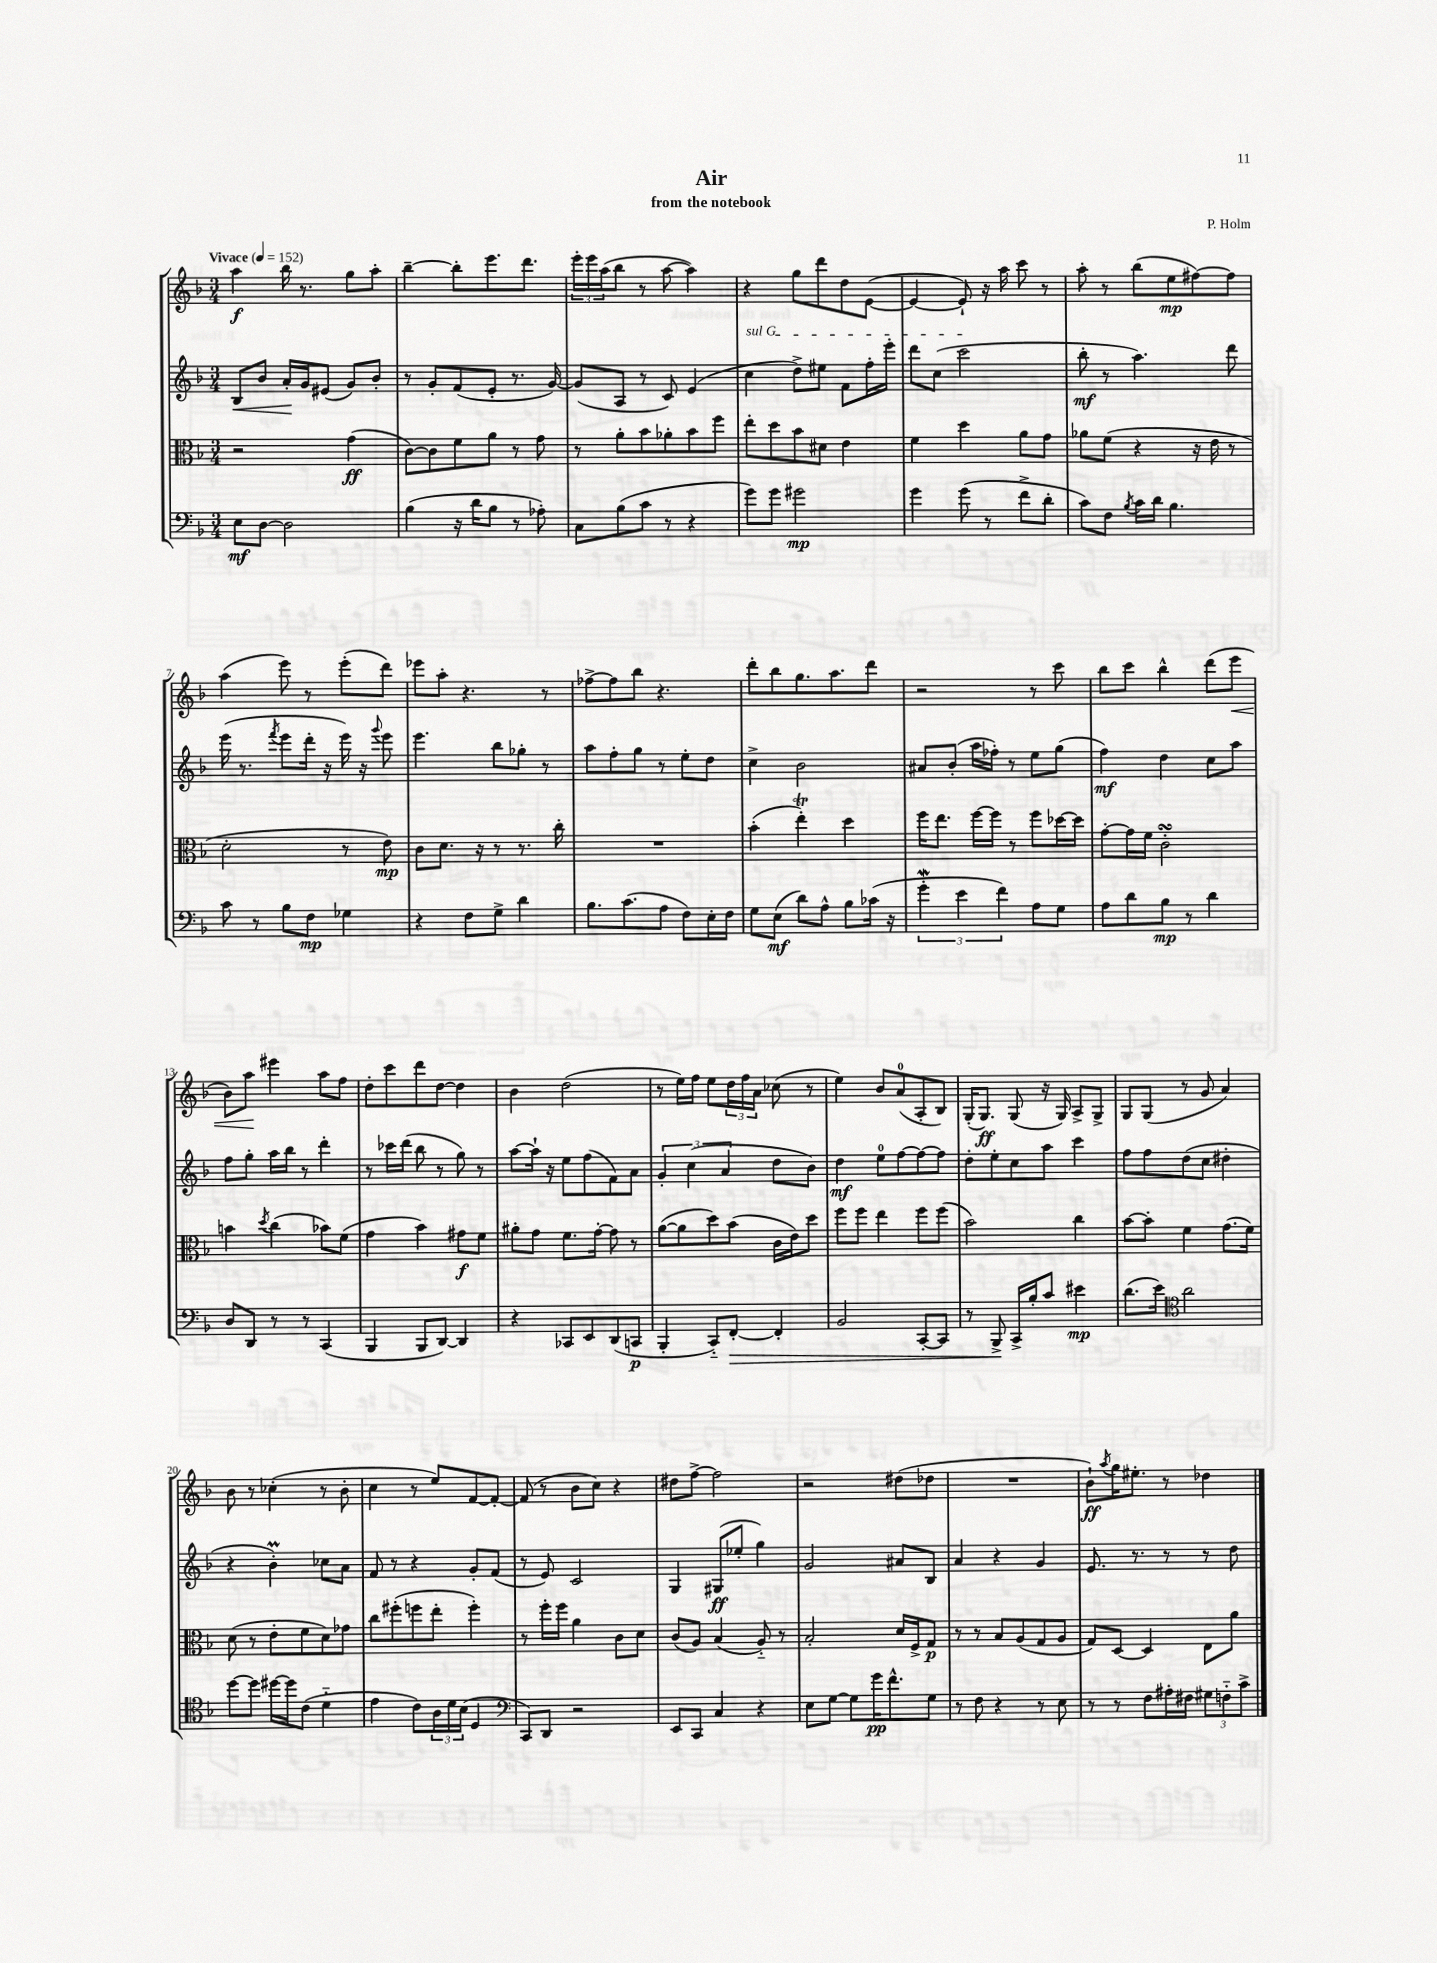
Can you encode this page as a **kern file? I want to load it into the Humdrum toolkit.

**kern	**kern	**kern	**kern
*staff4	*staff3	*staff2	*staff1
*clefF4	*clefC3	*clefG2	*clefG2
*k[b-]	*k[b-]	*k[b-]	*k[b-]
*M3/4	*M3/4	*M3/4	*M3/4
*MM152	*MM152	*MM152	*MM152
8E\L	2r	8B-/L	4aa\
[8D\J	.	8b-/J	.
2D\]	.	16a'/LL	16bb-\
.	.	16g/J	8.r
.	.	(8e#/J	.
.	(4g\	8g/L)	8gg\L
.	.	8b-'/J	8aa'\J
=	=	=	=
(4B-\	[8c\L)	8r	[4bb-~\
.	8c\]	8g'/L	.
16r	8f\	(8f/	8bb-'\]L
16d\LK	.	.	.
8B-\J	8a\J	8e'/J	8.eee\
8r	8r	8.r	.
.	.	.	8.ddd\J
8A-'\)	8g\	.	.
.	.	[16g/)	.
=	=	=	=
8C\L	8r	(8g/]L	24eee'\LL
.	.	.	24eee\
.	.	.	(24aa\J
(8B-\	8a'\L	8A/J	8bb-\J
8c\J	8b-\	8r	8r
8r	8a-'\	8c/)	[8aa\
4r	8b-\	(4e/	4aa\])
.	8ff\J	.	.
=	=	=	=
8g\L)	8ee'\L	4cc\	4r
8g\J	8dd\	.	.
2g#\	8b-\	8dd^\L)	8gg\L
.	8d#\J	8ee#\J	8ddd\
.	4e\	8f\L	8dd\
.	.	16ff'\L	([8e\J
.	.	16eee'\JJ	.
=	=	=	=
4g\	4f\	8ddd\L	4e/_
.	.	(8cc\J	.
(8g\	4dd\	2ccc\	8e`/])
8r	.	.	16r
.	.	.	16aa\
8f^\L	8a\L	.	8ccc\
8d'\J	8g\J	.	8r
=	=	=	=
8c\L)	8a-\L	8bb-'\	8aa'\
8F\J	(8f\J	8r	8r
8qB-/	.	.	.
16c\LL	4r	4.aa\)	(8bb-\L
16d\JJ	.	.	.
4.B-\	.	.	8ee\
.	16r	.	[8ff#\)
.	16e\	.	.
.	8r	8ddd\	8ff#\]J
=	=	=	=
8c\	2d'\	(16eee\	(4aa\
.	.	8.r	.
8r	.	.	.
.	.	8qfff/	.
8B-\L	.	8eee\L	8eee\)
8F\J	.	16ddd'\Jk	8r
.	.	16r	.
4G-\	8r	16eee\)	(8eee'\L
.	.	16r	.
.	.	8qqggg/	.
.	8e\)	8eee\	8ddd\J)
=	=	=	=
4r	8c\L	4.eee\	8eee-\L
.	8.d\J	.	8aa'\J
8F\L	.	.	4.r
.	16r	.	.
8G^\J	8r	8bb-\L	.
4d\	8.r	8gg-'\J	.
.	.	8r	8r
.	16cc'\	.	.
=	=	=	=
8.B-\L	2.r	8aa\L	[8ff-^\L
.	.	8ff'\	8ff-\]
(8.c\	.	.	.
.	.	8gg\J	8bb-\J
8A\J	.	8r	4.r
8F\L)	.	8ee'\L	.
16E'\L	.	8dd\J	.
16F\JJ	.	.	.
=	=	=	=
8G\L	(4b-'\	4cc^\	8ddd'\L
(8E\J	.	.	8bb-\
8d\L)	4ee'\)	2b-\	8.gg\
8A^^\J	.	.	.
.	.	.	8.aa\
8B-\L	4dd\	.	.
(16c-\Jk	.	.	8ddd\J
16r	.	.	.
=	=	=	=
6g'\	16ff\LK	8a#/L	2r
.	8.ee\J	.	.
.	.	(8b-'/J	.
6e\	.	.	.
.	[16ff\LL	16aa\LL	.
.	16ff\]JJ	16ff-'\JJ)	.
6f\)	.	.	.
.	8r	8r	.
8A\L	8ff\L	8ee\L	8r
8G\J	[16dd-\L	(8gg\J	8ccc\
.	16dd-\]JJ	.	.
=	=	=	=
8A\L	[8g'\L	4ff\)	8bb-\L
8d\	16g\]L	.	8ccc\J
.	16f\JJ	.	.
8B-\J	2c'\	4dd\	4bb-^^\
8r	.	.	.
4d\	.	8cc\L	(8ddd\L
.	.	8aa\J	8eee\J
=	=	=	=
8D/L	4b\	8ff\L	8b-\L)
8DD/J	.	8gg'\J	8aa\J
.	8qdd/	.	.
8r	(4cc\	16aa\LL	4eee#\
.	.	16bb-\JJ	.
8r	.	8r	.
(4CC/	8b-\L)	4ddd'\	8aa\L
.	(8f\J	.	8ff\J
=	=	=	=
4BBB-/	4g\	8r	8dd'\L
.	.	16ccc-\LL	8ccc\
.	.	(16ddd\JJ	.
8BBB-/L	4b-\)	8bb-\	8ddd\
[8DD/J)	.	8r	[8dd\J
4DD/]	8g#\L	8gg\)	4dd\]
.	8f\J	8r	.
=	=	=	=
4r	8a#'\L	[8aa\L	4b-\
.	8g\J	16aa`\]Jk	.
.	.	16r	.
8CC-/L	8.f\L	8ee\L	(2dd\
8EE/	.	(8ff\	.
.	[16g'\Jk	.	.
(8DD/	8g\]	8f\)	.
8CC/J	8r	8a\J	.
=	=	=	=
4BBB-'/	([8a\L	6g'/	8r
.	8a\]	.	16ee\LL)
.	.	(6cc\	.
.	.	.	16ff\JJ
8CC'~/L)	8dd\)	.	8ee\L
.	.	6a/	.
[8FF'/J	(8b-\J	.	24dd\L
.	.	.	24ff\
.	.	.	24a\JJ
4FF'/]	16c\LL	8dd\L	(8cc-\
.	16e\J)	.	.
.	8dd\J	8b-\J)	8r
=	=	=	=
2BB-/	8ff\L	4dd\	4ee\)
.	8ff\J	.	.
.	4ee\	8ee\L	8b-/L
.	.	[8ff\	(8a/
[8CC'/L	8ff\L	8ff\_	8A'/
8CC/]J	(8ff\J	8ff\]J	8B-/J)
=	=	=	=
8r	2b-\)	8dd'\L	(16G'/LK
.	.	.	8.G/J)
8BBB-^/	.	8ee'\	.
16CC^/LL	.	8cc\	(8G/
16B-'/J	.	.	.
8c/J	.	8aa\J	16r
.	.	.	16G/)
4e#\	4cc\	4ccc\	8A^/L
.	.	.	8G^/J
=	=	=	=
(8.d\L	[8b-\L	8ff\L	8G/L
.	8b-'\]J	8ff\	(8G/J
16e\Jk)	.	.	.
*clefC4	*	*	*
2a\	4f\	(8dd\	8r
.	.	8cc\J	8g/
.	(8.g\L	4dd#'\	4a/)
.	16f\Jk)	.	.
=	=	=	=
[8dd\L	(8d\	4r	8b-\
8dd\]J	8r	.	8r
[16dd#\LL	8e'\L	4b-'\)	(4cc-'\
16dd#\]J	.	.	.
(8c\J	8f\	.	.
4d'~\	8d\)	8cc-\L	8r
.	8g-\J	8a\J	8b-'\
=	=	=	=
4e\	8cc\L	8f/	4cc\
.	(8ff#'\	8r	.
8c\L)	8ff\	4r	8r
24A\L	8ee'\J	.	8ee/L)
24d\	.	.	.
(24B-\JJ	.	.	.
4D/	4ff'\)	8g'/L	[8f/
.	.	(8f/J	8f'/_J
=	=	=	=
*clefF4	*	*	*
8CC/L)	8r	8r	(8f/]
8DD/J	16ff'\LL	8e/)	8r
.	16ff\JJ	.	.
2r	4a\	2c/	8b-\L
.	.	.	8cc\J)
.	8c\L	.	4r
.	8d\J	.	.
=	=	=	=
8EE/L	(8c/L	4G/	8dd#\L
8CC/J	8A/J)	.	[8ff^\J
4C/	(4B-/	(8G#/L	2ff\]
.	.	8ee-'/J	.
4r	8A'~/)	4gg\)	.
.	8r	.	.
=	=	=	=
8E\L	2B-'/	2g/	2r
[8G\J	.	.	.
8G\]L	.	.	.
16g\K	.	.	.
8.f^^\	.	.	.
.	16d/LL	8a#/L	(8dd#\L
.	16F^/J	.	.
8G\J	8G/J	8B-/J	8dd-\J
=	=	=	=
8r	8r	4a/	2.r
8F\	8r	.	.
4r	8B-/L	4r	.
.	(8A/	.	.
8r	8G/	4g/	.
8E\	8A/J	.	.
=	=	=	=
8r	8G/L)	8.e/	8b-`\L)
.	.	.	8qaa/
8r	[8D/J	.	16gg\K
.	.	8.r	8.ee#'\J
8F\L	4D/]	.	.
16A#'\L	.	8r	8r
16F#\JJ	.	.	.
12G#\L	8E\L	8r	4dd-\
12F'~\	.	.	.
.	8a\J	8dd\	.
12c^\J	.	.	.
==	==	==	==
*-	*-	*-	*-
